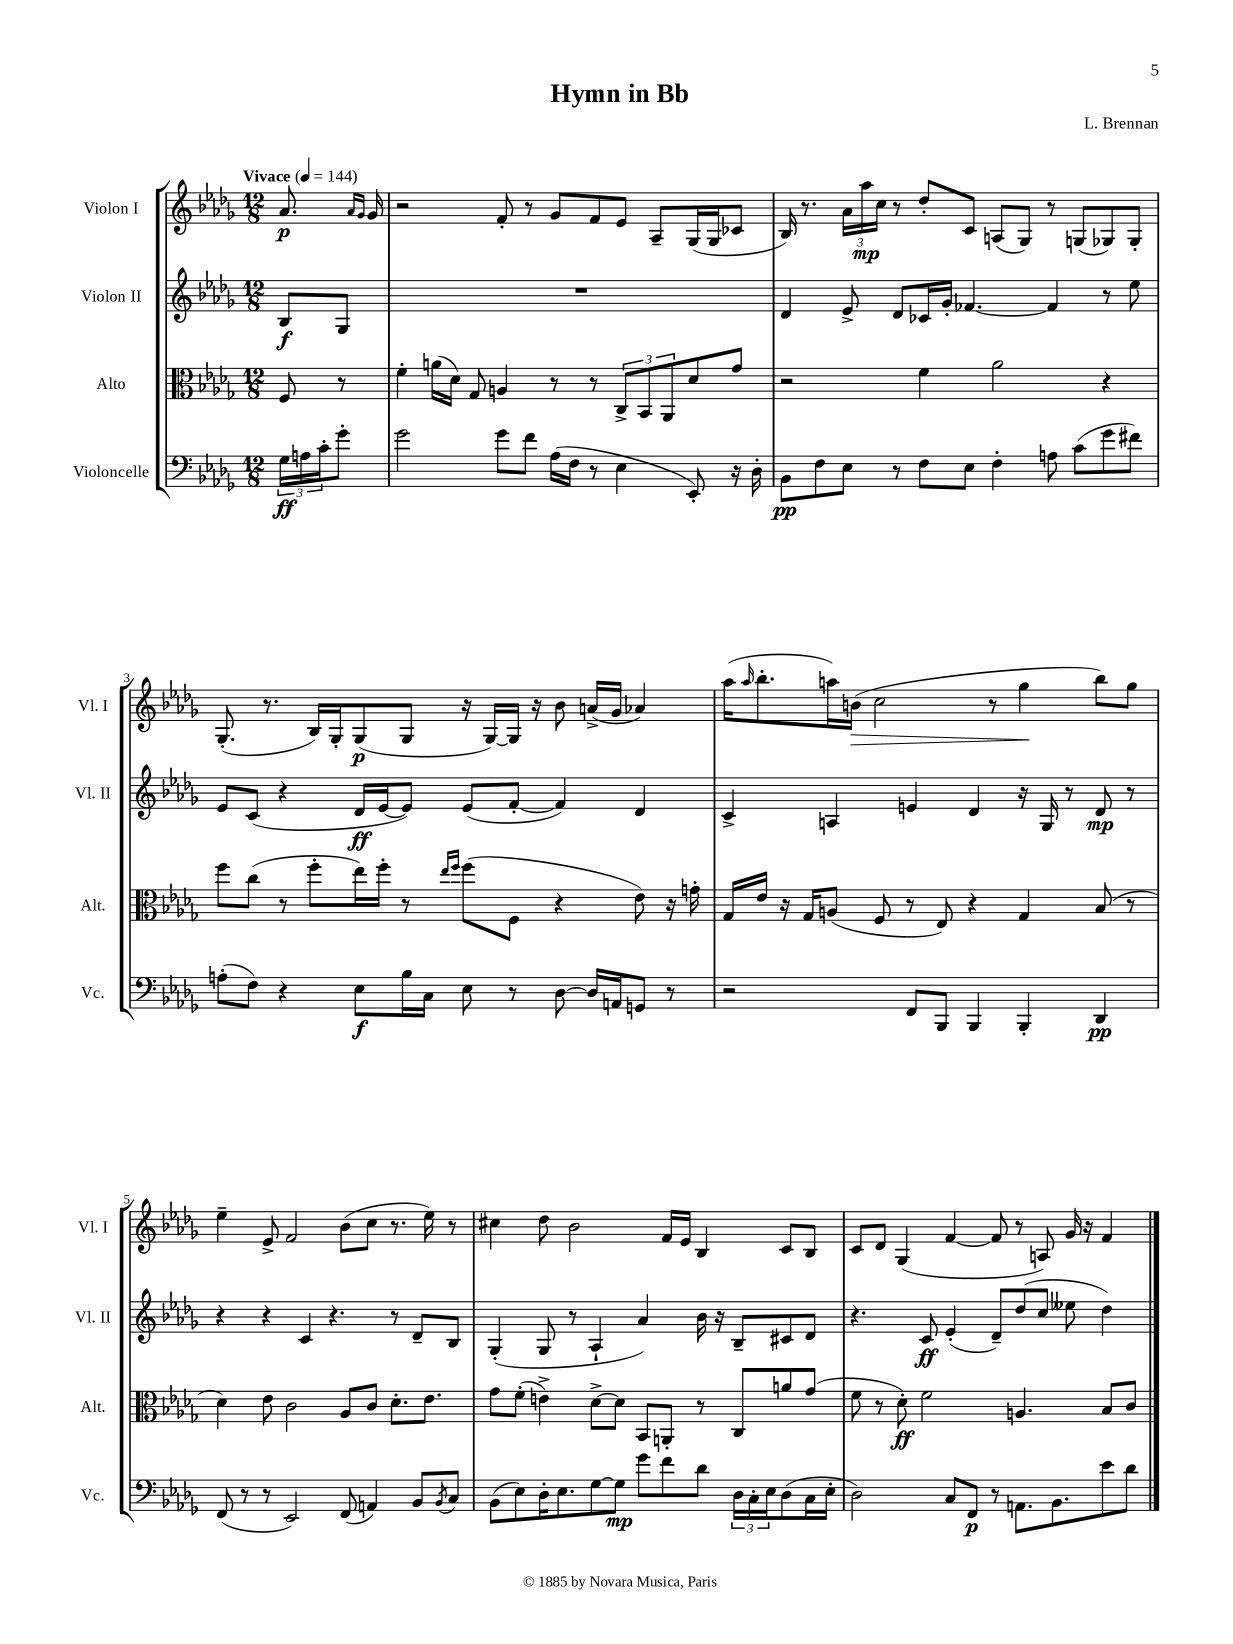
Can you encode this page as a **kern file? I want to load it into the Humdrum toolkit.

**kern	**kern	**kern	**kern
*staff4	*staff3	*staff2	*staff1
*clefF4	*clefC3	*clefG2	*clefG2
*k[b-e-a-d-g-]	*k[b-e-a-d-g-]	*k[b-e-a-d-g-]	*k[b-e-a-d-g-]
*M12/8	*M12/8	*M12/8	*M12/8
*MM144	*MM144	*MM144	*MM144
24G-\LL	8F/	8B-/L	8.a-/
24A\	.	.	.
24c'\J	.	.	.
8g-'\J	8r	8G-/J	.
.	.	.	16qqa-/LL
.	.	.	16qqg-/JJ
.	.	.	16g-/
=	=	=	=
2g-\	4f'\	1.r	2r
.	(16a\LL	.	.
.	16d-\JJ)	.	.
.	8G-/	.	.
8g-\L	4A/	.	8f'/
8f\J	.	.	8r
(16A-\LL	8r	.	8g-/L
16F\JJ	.	.	.
8r	8r	.	8f/
4E-\	12C^/L	.	8e-/J
.	12BB-/	.	.
.	.	.	8A-~/L
.	12AA-/	.	.
8EE-'/)	8d-/	.	(16G-/L
.	.	.	16G-/J
16r	8g-/J	.	8c-/J
16D-'\	.	.	.
=	=	=	=
8BB-\L	2r	4d-/	16B-/)
.	.	.	8.r
8F\	.	.	.
8E-\J	.	8e-^/	24a-\LL
.	.	.	24aa-\
.	.	.	24cc\JJ
8r	.	8d-/L	8r
8F\L	4f\	16c-/L	8dd-'/L
.	.	16g-'/JJ	.
8E-\J	.	[4.f-/	8c/J
4F'\	2a-\	.	(8A/L
.	.	.	8G-/J)
8A\	.	4f-/]	8r
(8c\L	.	.	(8G/L
8g-\	4r	8r	8G-/)
8f#\J)	.	8ee-\	8G-'/J
=	=	=	=
(8A'\L	8ff\L	8e-/L	(8.G-'/
8F\J)	(8cc\J	(8c/J	.
.	.	.	8.r
4r	8r	4r	.
.	8ff'\L	.	16B-/LL)
.	.	.	16G-'/J
8E-\L	16ee-\L)	16d-/LL	(8G-/
.	16ff'\JJ	[16e-/J	.
16B-\L	8r	8e-/]J)	8G-/J
16C\JJ	.	.	.
.	16qqee-/LL	.	.
.	16qqff/JJ	.	.
8E-\	(8ff\L	(8e-/L	16r
.	.	.	[16G-/LL)
8r	8F\J	[8f'/J	16G-/]JJ
.	.	.	16r
[8D-\	4r	4f/])	8b-\
16D-/]LL	.	.	(16a^/LL
16AA/J	.	.	16g-/JJ
8GG/J	8e-\)	4d-/	4a-/)
8r	16r	.	.
.	16g'\	.	.
=	=	=	=
2r	16G-/LL	4c^/	(16aa-\LK
.	.	.	16qqaa-/
.	16e-/JJ	.	8.bb-'\
.	16r	.	.
.	16G-/LK	.	.
.	(8A/J	4A/	16aa\L)
.	.	.	(16b\JJ
.	8F/	.	2cc\
8FF/L	8r	4e/	.
8BBB-/J	8E-/)	.	.
4BBB-/	4r	4d-/	.
.	.	.	8r
4BBB-'/	4G-/	16r	4gg-\
.	.	16G-/	.
.	.	8r	.
4DD-/	(8B-/	8d-/	8bb-\L)
.	8r	8r	8gg-\J
=	=	=	=
(8FF/	4d-\)	4r	4ee-~\
8r	.	.	.
8r	8e-\	4r	8e-^/
2EE-/)	2c\	.	2f/
.	.	4c/	.
.	.	4.r	.
(8FF/	8A-/L	.	(8b-\L
4AA/)	8c/J	.	8cc\J
.	8.d-'\L	8r	8.r
8BB-/L	.	8d-~/L	.
.	8.e-\J	.	16ee-\)
8qBB-/	.	.	.
8C/J	.	8B-/J	8r
=	=	=	=
(8BB-\L	8g-\L	(4G-'/	4cc#\
8E-\)	(8f'\J	.	.
16D-'\K	4e^\)	8G-/	8dd-\
8.E-\	.	.	.
.	.	8r	2b-\
[8G-\	[8d-^\L	4A-`/	.
8G-\]J	8d-\]J	.	.
8g-\L	8BB-/L	4a-/)	.
8f\	8AA'/J	.	16f/LL
.	.	.	16e-/JJ
8d-\J	8r	16b-\	4B-/
.	.	16r	.
24D-\LL	8C/L	8B-~/L	.
24C'\	.	.	.
24E-\J	.	.	.
(8D-\	8a/	8c#/	8c/L
16C\L	(8g-/J	8d-/J	8B-/J
16E-'\JJ	.	.	.
=	=	=	=
2D-\)	8f\	4.r	8c/L
.	8r	.	8d-/J
.	8d-'\)	.	(4G-/
.	2f\	8c/	.
8C/L	.	(4e-'/	[4f/
8FF/J	.	.	.
8r	.	8d-~/L)	8f/]
8.AA\L	4.A/	(8dd-/	8r
.	.	8cc/J	8A/)
8.BB-\	.	.	.
.	.	8ee--\	16g-/
.	.	.	16r
8e-\	8B-/L	4dd-\)	4f/
8d-\J	8c/J	.	.
==	==	==	==
*-	*-	*-	*-
